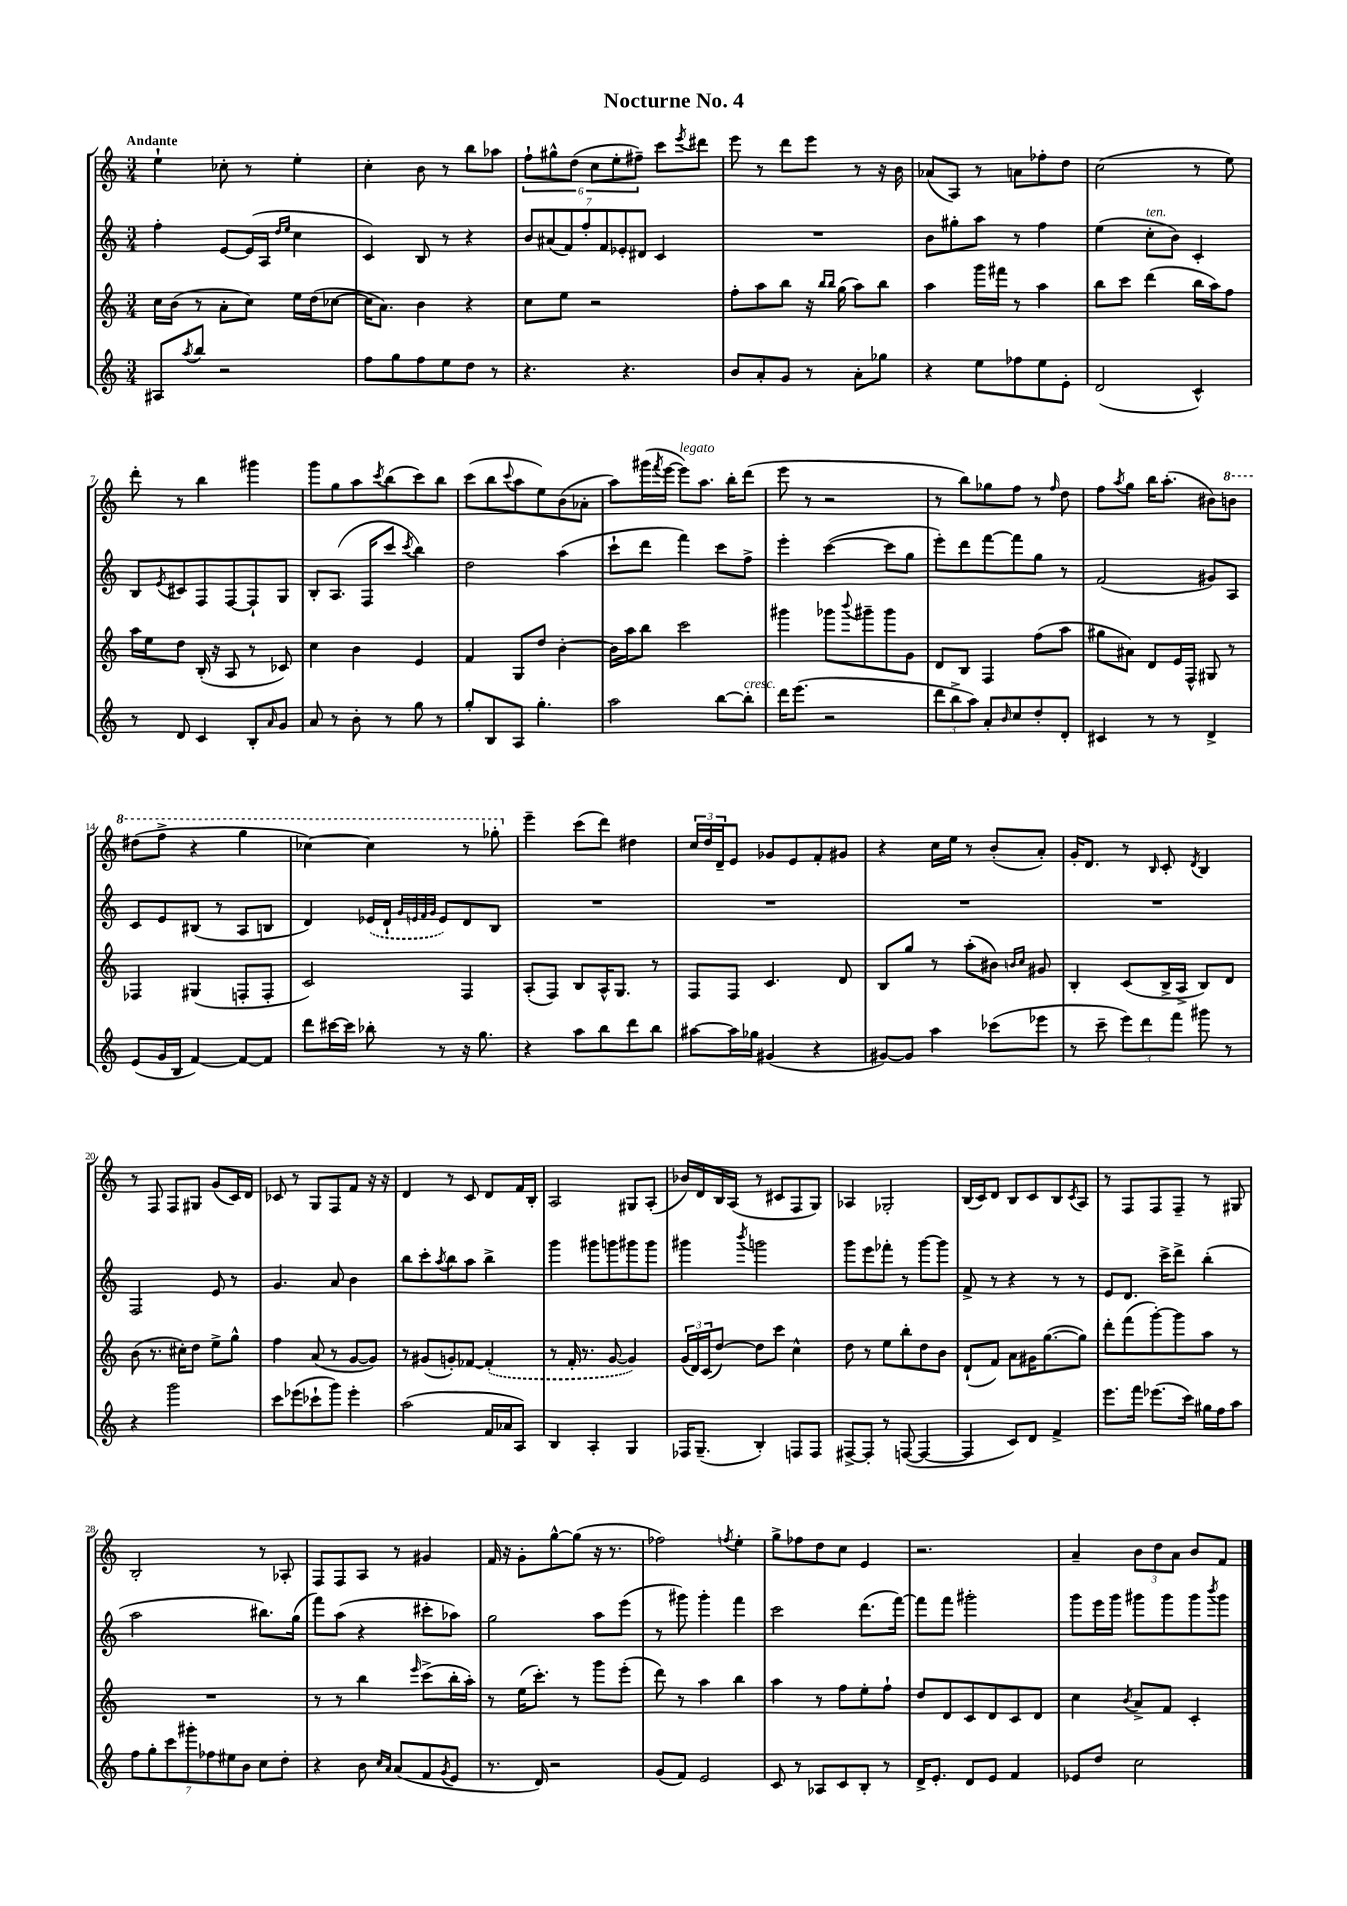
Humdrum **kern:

**kern	**kern	**kern	**kern
*part4	*part3	*part2	*part1
*staff4	*staff3	*staff2	*staff1
*clefG2	*clefG2	*clefG2	*clefG2
*k[]	*k[]	*k[]	*k[]
*M3/4	*M3/4	*M3/4	*M3/4
=1	=1	=1	=1
!	!	!	!LO:TX:a:B:t=Andante
8A#X/L	16cc\LL	4ff'\	4ee`\
.	(16b\JJ	.	.
8qaa/	.	.	.
8bb/J	8r	.	.
2r	8a'\L	[8e/L	8cc-X'\
.	8cc\J)	(16e/L]	8r
.	.	16A/JJ	.
.	.	16qqdd/LL	.
.	.	16qqee/JJ	.
.	16ee\LL	4cc\	4ee'\
.	(16dd\J	.	.
.	[8cc-X\J	.	.
=2	=2	=2	=2
8ff\L	16cc-\KL]	4c/)	4cc'\
.	8.a\J)	.	.
8gg\	.	.	.
8ff\	4b\	8B/	8b\
8ee\	.	8r	8r
8dd\J	4r	4r	8bb\L
8r	.	.	8aa-X\J
=3	=3	=3	=3
4.r	8cc\L	14b/L	12ff`\L
.	.	(14a#X/	.
.	.	.	12gg#X^^\
.	8ee\J	.	.
.	.	14f/)	.
.	.	.	(12dd\J
.	.	14ff'/	.
.	2r	.	12cc\L
.	.	14f/	.
.	.	.	12ee'\
.	.	14e-X'/	.
4.r	.	.	.
.	.	.	12ff#X~\J)
.	.	14d#X/J	.
.	.	4c/	8ccc\L
.	.	.	8qeee/
.	.	.	8ddd#X\J
=4	=4	=4	=4
8b/L	8ff'\L	2.r	8eee\
8a'/	8aa\	.	8r
8g/J	8bb\J	.	8ddd\L
8r	16r	.	8eee\J
.	16qqbb/LL	.	.
.	16qqbb/JJ	.	.
.	(16gg\	.	.
8a'\L	8aa\L)	.	8r
8gg-X\J	8bb\J	.	16r
.	.	.	16b\
=5	=5	=5	=5
4r	4aa\	8b\L	(8a-X/L
.	.	8gg#X'\	8A/J)
8ee\L	16ggg\LL	8aa\J	8r
.	16fff#X\JJ	.	.
8ff-X\	8r	8r	8an\L
8ee\	4aa\	4ff\	8ff-X'\
8e'\J	.	.	8dd\J
=6	=6	=6	=6
(2d/	8bb\L	(4ee\	(2cc\
.	8ccc\J	.	.
!	!	!LO:TX:a:i:t=ten.	!
.	(4ddd\	8cc'\L	.
.	.	8b\J)	.
4c^^/)	16bb\LL	4c'/	8r
.	16aa\J)	.	.
.	8ff\J	.	8ee\)
!!LO:LB:g=z
=7	=7	=7	=7
8r	16aa\LL	8B/L	8ddd'\
.	16ee\J	.	.
.	.	8qe/	.
8d/	8dd\J	8c#X/	8r
4c/	(16B'/	8F/	4bb\
.	16r	.	.
.	8A/	[8F/	.
8B'/L	8r	8F`/]	4ggg#X\
16qqa/	.	.	.
8g/J	8c-X/)	8G/J	.
=8	=8	=8	=8
8a/	4cc\	8B'/L	8ggg\L
8r	.	(8.A/J	8gg\
8b'\	4b\	.	8aa\
.	.	16F/KL	.
.	.	.	8qccc/
8r	.	8ccc/J	(8bb\
.	.	8qccc/	.
8gg\	4e/	4bb\)	8ccc\)
8r	.	.	8bb\J
=9	=9	=9	=9
8gg'/L	4f/	2dd\	(8ccc\L
8B/	.	.	8bb\
.	.	.	8qqccc/
8A/J	8G/L	.	8aa\
4.gg'\	8dd/J	.	8ee\)
.	[4b'\	(4aa\	(8b\
.	.	.	8a-X'\J
=10	=10	=10	=10
2aa\	16b\LL]	8ccc`\L	8aa\L)
.	16aa\J	.	.
.	8bb\J	8ddd\J	(16ggg#X\L
.	.	.	8qfff/
.	.	.	[16eee\JJ
!	!	!	!LO:TX:a:i:t=legato
.	2ccc\	4fff\)	8eee\L])
.	.	.	8.aa\J
[8bb\L	.	8ccc\L	.
.	.	.	16bb'\KL
!LO:TX:a:i:t=cresc.	!	!	!
8bb'\J]	.	8ff^\J	(8ddd\J
=11	=11	=11	=11
16ddd\KL	4ggg#X\	4eee'\	8eee\
(8.eee\J	.	.	.
.	.	.	8r
2r	8ggg-X\L	([4ccc\	2r
.	8qqbbb/	.	.
.	8ggg#X~\	.	.
.	8ggg#\	8ccc\L]	.
.	8g\J	8gg\J	.
=12	=12	=12	=12
12ddd\L	8d/L	8eee'\L)	8r
12bb^\	.	.	.
.	8B/J	8ddd\	8bb\L)
12aa\J)	.	.	.
8a'/L	4F/	[8fff\	8gg-X\
16qqb/	.	.	.
8cc/	.	8fff\]	8ff\J
8dd'/	(8ff\L	8gg\J	8r
.	.	.	16qqff/
8d'/J	8aa\J	8r	8dd\
=13	=13	=13	=13
4c#X/	8gg#X\L	(2f/	8ff\L
.	.	.	8qaa/
.	8a#X\J)	.	8gg\J
8r	8d/L	.	16bb\KL
.	.	.	(8.aa'\J
8r	16e/L	.	.
.	16F^^/JJ	.	.
4d^/	8G#X/	8g#X/L)	8b#X\L)
*	*	*	*8va
.	8r	8A/J	8bbn\J
!!LO:LB:g=z
=14	=14	=14	=14
(8e/L	4F-X/	8c/L	(8ddd#X\L
16g/L	.	8e/	8fff^\J
16B/JJ	.	.	.
[4f/)	(4G#X/	(8B#X/J	4r
.	.	8r	.
8f/L_	8Fn'/L	8A/L	4ggg\
8f/J]	8F'/J	8Bn/J	.
=15	=15	=15	=15
8ddd\L	2c/)	4d/)	[4ccc-X\)
[16ccc#X\L	.	.	.
16ccc#\JJ]	.	.	.
8bb-X'\	.	(16e-X/LL	4ccc-\]
.	.	16d`/JJ	.
.	.	32qqg/LLL	.
.	.	32qqen/	.
.	.	32qqf/	.
.	.	32qqg/JJJ	.
8r	.	8e/L)	.
16r	4F/	8d/	8r
8.gg\	.	.	.
.	.	8B/J	8ggg-X'\
=16	=16	=16	=16
*	*	*	*X8va
4r	(8A'/L	2.r	4eee~\
.	8F/J)	.	.
8aa\L	8B/L	.	(8ccc\L
8bb\	16A^^/K	.	8ddd\J)
.	8.G/J	.	.
8ddd\	.	.	4dd#X\
8bb\J	8r	.	.
=17	=17	=17	=17
[8aa#X\L	8F/L	2.r	24cc/LL
.	.	.	24dd/
.	.	.	24d~/J
16aa#\L]	8F/J	.	8e/J
16gg-X\JJ	.	.	.
(4g#X/	4.c/	.	8g-X/L
.	.	.	8e/
4r	.	.	8f'/
.	8d/	.	8g#X/J
=18	=18	=18	=18
[8g#X/L)	8B/L	2.r	4r
8g#/J]	8gg/J	.	.
4aa\	8r	.	16cc\LL
.	.	.	16ee\JJ
.	(8aa'\L	.	8r
(8ccc-X\L	8b#X\J)	.	(8b'/L
.	16qqbn/LL	.	.
.	16qqcc/JJ	.	.
8eee-X\J	8g#X/	.	8a'/J)
=19	=19	=19	=19
8r	4B'/	2.r	16g'/KL
.	.	.	8.d/J
8ccc~\	.	.	.
12eee\L)	(8c/L	.	8r
12ddd\	.	.	.
.	.	.	16qqB/
.	16B^/L	.	8c'/
12fff\J	.	.	.
.	16A^/JJ	.	.
.	.	.	8qd/
8ggg#X\	8B/L)	.	4B/
8r	8d/J	.	.
!!LO:LB:g=z
=20	=20	=20	=20
4r	(8b\	2F/	8r
.	8.r	.	8F/
2ggg\	.	.	8F/L
.	16cc#X'\KL)	.	.
.	8dd\J	.	8G#X/J
.	8ee^\L	8e/	(8g/L
.	8gg^^\J	8r	16c/L)
.	.	.	16d/JJ
=21	=21	=21	=21
8ccc\L	4ff\	4.g/	8c-X/
(8eee-X\	.	.	8r
8ccc-X`\	(8a/	.	8G/L
8ggg\J)	8r	8a/	8F/
4eee-'\	[8g/L	4b\	8f/J
.	8g/J])	.	16r
.	.	.	16r
=22	=22	=22	=22
(2aa\	8r	8bb\L	4d/
.	(8g#X/L	8ccc'\	.
.	.	8qaa/	.
.	8gn'/)	8bb\	8r
.	[8f-X/J	8aa\J	8c/
16f/LL	(4f-'/]	4bb^\	8d/L
16a-X/J	.	.	.
8A/J)	.	.	16f/L
.	.	.	16B'/JJ
=23	=23	=23	=23
4B/	8r	4ggg\	2A/
.	16f'/	.	.
.	8.r	.	.
4A'/	.	8ggg#X\L	.
.	[8g/	8gggn\	.
4G/	4g/])	8ggg#X\	8G#X/L
.	.	8ggg#\J	(8A'/J
=24	=24	=24	=24
16F-X/KL	(24g/LL	4ggg#X\	16b-X/LL)
.	24d/)	.	.
(8.G~/J	.	.	16d/
.	(24c/J	.	.
.	[8dd/J)	.	16B/
.	.	.	(16A/JJ
.	.	8qbbb/	.
4B'/)	8dd\L]	2gggn\	8r
.	8ccc\J	.	8c#X/L
8Fn/L	4cc^^\	.	8F/
8F/J	.	.	8G/J)
=25	=25	=25	=25
[8F#X^/L	8dd\	8ggg\L	4A-X/
8F#'/J]	8r	8eee\	.
8r	8ee\L	8fff-X'\J	2G-X'/
([8Fn/	8bb'\	8r	.
4F/_	8dd\	[8ggg\L	.
.	8b\J	8ggg\J]	.
=26	=26	=26	=26
4F/]	(8d`/L	8f^/	(16B/LL
.	.	.	16c/J)
.	8f/J)	8r	8d/J
8c/L)	8a\L	4r	8B/L
8d/J	16g#X\K	.	8c/
.	([8.gg\	.	.
4f^/	.	8r	8B/
.	.	.	8qc/
.	8gg\J])	8r	8A/J
=27	=27	=27	=27
8.eee\L	8ddd'\L	8e/L	8r
.	(8fff\	8.d/J	8F/L
16fff\Jk	.	.	.
(8.eee-X\L	[8ggg'\)	.	8F/
.	.	16ccc^\KL	.
.	8ggg\]	8ddd^\J	8F~/J
16ccc\Jk)	.	.	.
16gg#X\LL	8aa\J	(4bb'\	8r
16ff\J	.	.	.
8aa\J	8r	.	8G#X/
!!LO:LB:g=z
=28	=28	=28	=28
14ff\L	2.r	2aa\	2B'/
14gg'\	.	.	.
14ccc\	.	.	.
14ggg#X'\	.	.	.
14ff-X\	.	.	.
14ee#X\	.	.	.
14b\J	.	.	.
8cc\L	.	8.bb#X\L)	8r
8dd'\J	.	.	8A-X'/
.	.	(16gg\Jk	.
=29	=29	=29	=29
4r	8r	8fff\L)	8F/L
.	8r	(8aa\J	8F/
8b\	4bb\	4r	8A/J
16qqcc/LL	.	.	.
16qqa/JJ	.	.	.
(8a/L	.	.	8r
.	16qqeee/	.	.
8f/	(8ccc^\L	8ccc#X'\L	4g#X/
8qg/	.	.	.
8e/J	16bb'\L	8aa-X\J)	.
.	16aa'\JJ)	.	.
=30	=30	=30	=30
8.r	8r	2gg\	16f/
.	.	.	16r
.	(16ee\KL	.	8g'\L
16d/)	8.ccc'\J)	.	.
2r	.	.	[8gg^^\
.	8r	.	(8gg\J]
.	8ggg\L	8aa\L	16r
.	.	.	8.r
.	(8eee'\J	(8eee\J	.
=31	=31	=31	=31
(8g/L	8ddd\)	8r	2ff-X\)
8f/J)	8r	8ggg#X\)	.
2e/	4aa\	4ggg#'\	.
.	.	.	8qffn/
.	4bb\	4fff\	4ee'\
=32	=32	=32	=32
8c/	4aa\	2ccc\	8gg^\L
8r	.	.	8ff-X\
8A-X/L	8r	.	8dd\
8c/	8ff\L	.	8cc\J
8B'/J	8ee'\	(8.ddd\L	4e/
8r	8ff`\J	.	.
.	.	[16fff\Jk)	.
=33	=33	=33	=33
16d^/KL	8dd/L	8fff\L]	2.r
8.e'/J	.	.	.
.	8d/	8fff\J	.
8d/L	8c/	2ggg#X'\	.
8e/J	8d/	.	.
4f/	8c/	.	.
.	8d/J	.	.
=34	=34	=34	=34
8e-X/L	4cc\	8ggg\L	4a~/
8dd/J	.	16eee\L	.
.	.	16ggg\JJ	.
.	8qb/	.	.
2cc\	8a^/L	8ggg#X\L	12b\L
.	.	.	12dd\
.	8f/J	8ggg#\	.
.	.	.	12a\J
.	4c'/	8ggg#\	8b/L
.	.	8qbbb/	.
.	.	8ggg#\J	8f/J
==	==	==	==
*-	*-	*-	*-
